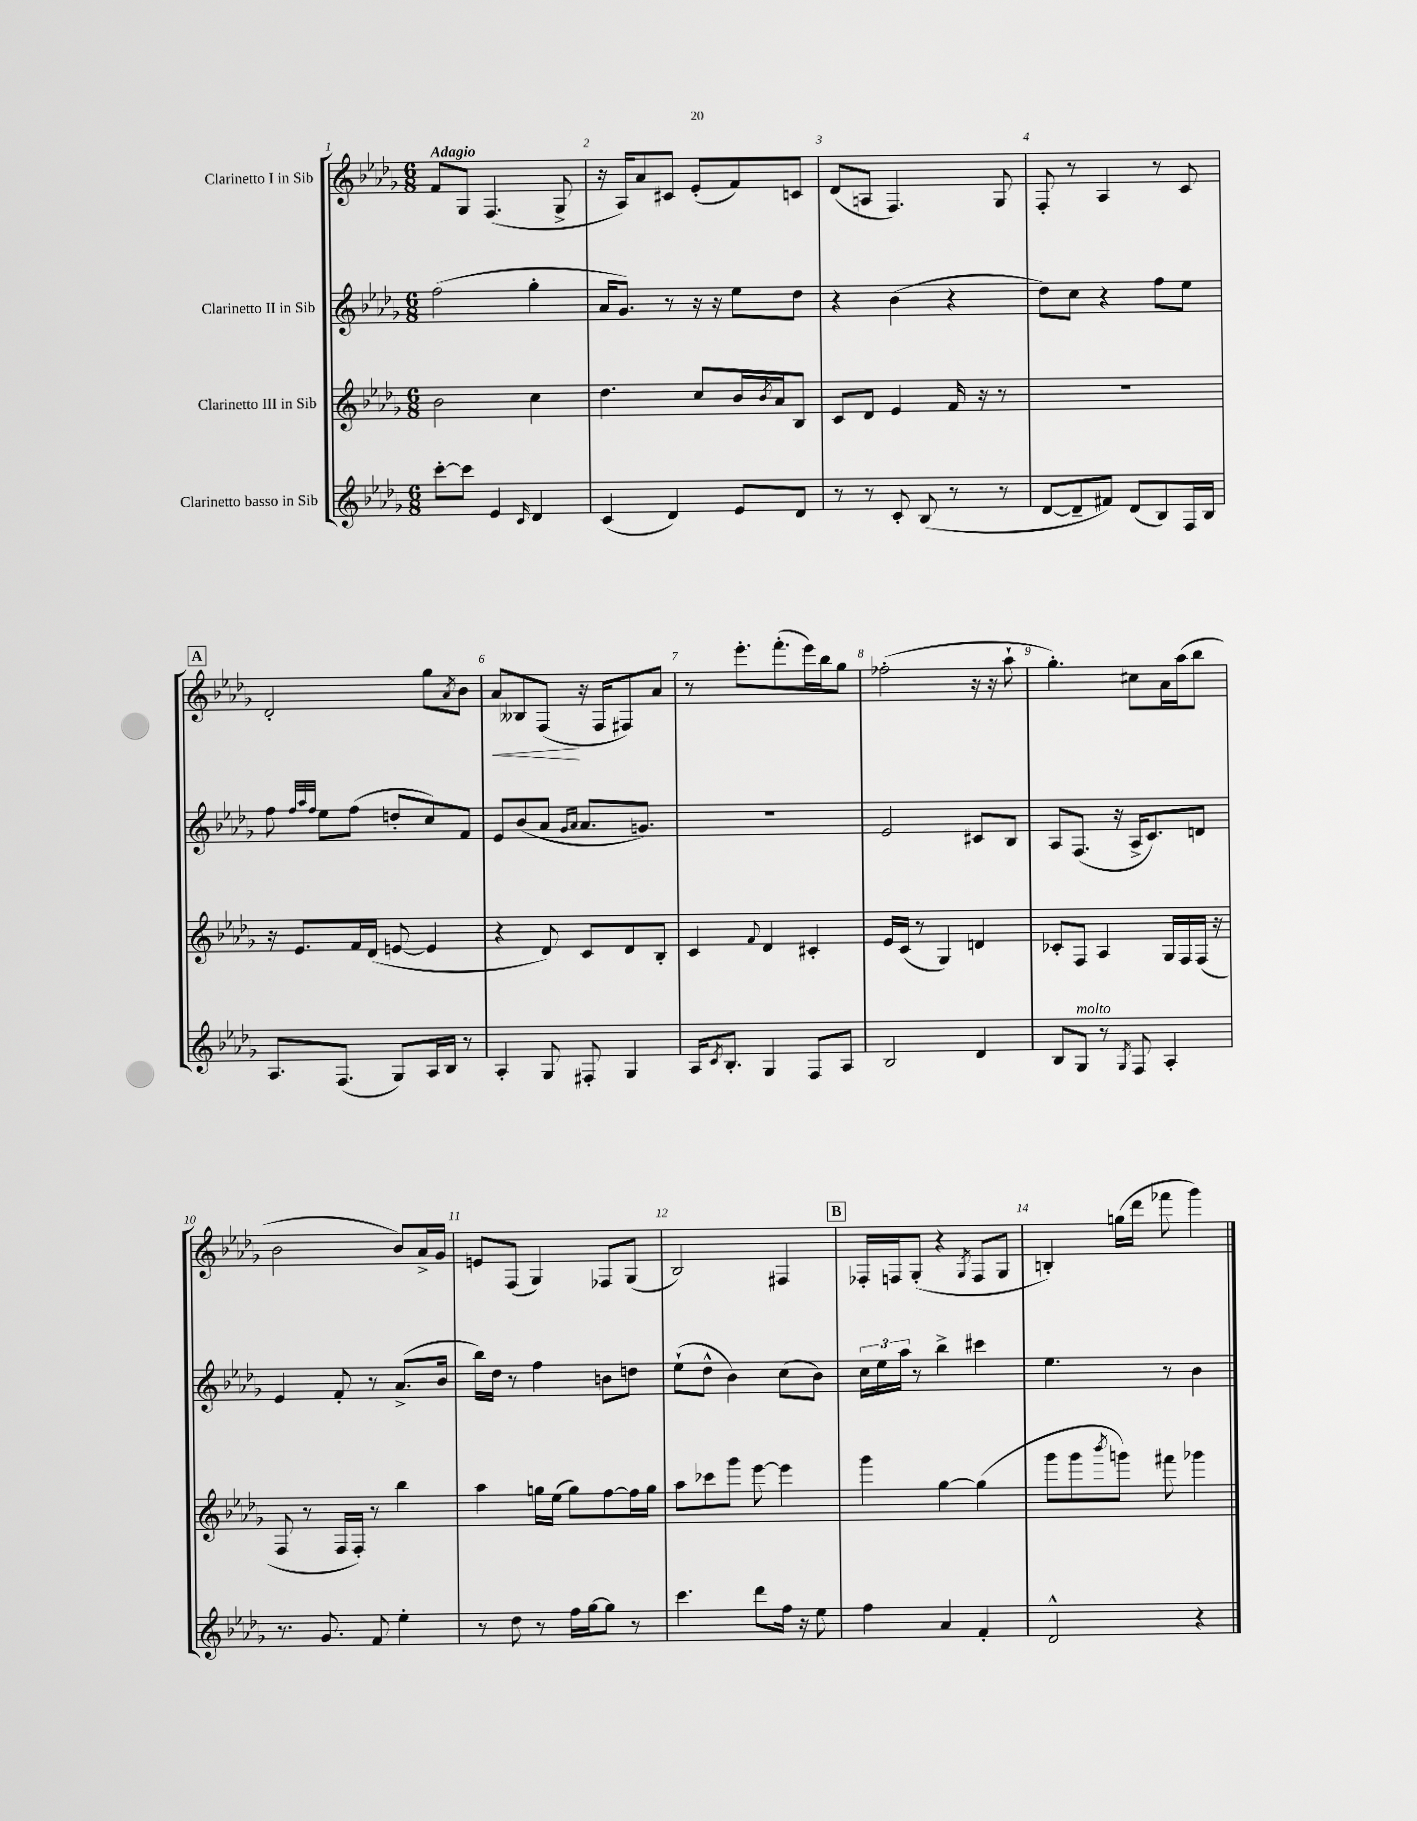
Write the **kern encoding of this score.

**kern	**kern	**kern	**kern
*staff4	*staff3	*staff2	*staff1
*clefG2	*clefG2	*clefG2	*clefG2
*k[b-e-a-d-g-]	*k[b-e-a-d-g-]	*k[b-e-a-d-g-]	*k[b-e-a-d-g-]
*M6/8	*M6/8	*M6/8	*M6/8
[8ccc'\L	2b-\	(2ff\	8f/L
8ccc\]J	.	.	8G-/J
4e-/	.	.	(4.F/
16qqc/	.	.	.
4d-/	4cc\	4gg-'\	.
.	.	.	8G-^/
=	=	=	=
(4c/	4.dd-\	16a-/LK	16r
.	.	8.g-/J)	16A-/LK)
.	.	.	8a-/
4d-/)	.	8r	8c#/J
.	8cc/L	16r	(8e-'/L
.	.	16r	.
8e-/L	16b-/L	8ee-\L	8f/)
.	8qb-/	.	.
.	16a-/J	.	.
8d-/J	8B-/J	8dd-\J	8c/J
=	=	=	=
8r	8c/L	4r	(8d-/L
8r	8d-/J	.	8A/J
8c'/	4e-/	(4b-\	4.F/)
(8B-/	.	.	.
8r	16f/	4r	.
.	16r	.	.
8r	8r	.	8G-/
=	=	=	=
[8d-/L	2.r	8dd-\L)	8F'/
8d-~/]	.	8cc\J	8r
8f#/J)	.	4r	4A-/
(8d-/L	.	.	.
8B-/)	.	8ff\L	8r
16F/L	.	8ee-\J	8c/
16B-/JJ	.	.	.
=	=	=	=
8.A-/L	16r	8ff\	2d-'/
.	8.e-/L	.	.
.	.	32qqff/LLL	.
.	.	32qqaa-/	.
.	.	32qqff/JJJ	.
.	.	8ee-\L	.
(8.F/J	.	.	.
.	16f/L	(8ff\J	.
.	(16d-/JJ	.	.
8G-/L)	[8e/	8dd'/L	.
16A-/L	4e/]	8cc/)	8gg-\L
16B-/JJ	.	.	.
.	.	.	8qa-/
8r	.	8f/J	8b-\J
=	=	=	=
4A-'/	4r	8e-/L	8a-/L
.	.	(8b-/	8B--/
8G-/	8d-/)	8a-/J	(8F/J
.	.	16qqg-/LL	.
.	.	16qqa-/JJ	.
8F#'/	8c/L	8.a-/L	16r
.	.	.	16F/LK
4G-/	8d-/	.	8F#/)
.	.	8.g/J)	.
.	8B-'/J	.	8a-/J
=	=	=	=
16A-/LK	4c/	2.r	8r
8qc/	.	.	.
8.B-'/J	.	.	.
.	.	.	8.eee-'\L
.	8qqf/	.	.
4G-/	4d-/	.	.
.	.	.	(8.fff'\
8F/L	4c#'/	.	16eee-\L)
.	.	.	16bb-\J
8A-/J	.	.	8gg-\J
=	=	=	=
2B-/	16e-/LL	2e-/	(2ff-'\
.	(16c/JJ	.	.
.	8r	.	.
.	4G-/)	.	.
4d-/	4d/	8c#/L	16r
.	.	.	16r
.	.	8B-/J	8aa-`\
=	=	=	=
8B-/L	8c-'/L	8A-/L	4.gg-'\)
8G-/J	8F/J	(8.F/J	.
8r	4A-/	.	.
.	.	16r	.
8qG-/	.	.	.
8F/	.	16A-^/LK	8cc#\L
.	.	8.c/)	.
4A-'/	16G-/LL	.	16a-\L
.	16F/	.	(16aa-\J
.	(16F/JJ	8d/J	8bb-\J
.	16r	.	.
=	=	=	=
8.r	8F/	4e-/	2b-\
.	8r	.	.
8.g-/	.	.	.
.	16F/LL	8f'/	.
.	16F'/JJ)	.	.
8f/	8r	8r	.
4ee-'\	4bb-\	(8.a-^/L	8b-/L)
.	.	.	16a-^/L
.	.	16b-/Jk	16g-/JJ
=	=	=	=
8r	4aa-\	16bb-\LL)	8e/L
.	.	16dd-\JJ	.
8dd-\	.	8r	(8F/J
8r	16gg\LL	4ff\	4G-/)
.	(16ee-\JJ	.	.
16ff\LL	8gg\L)	.	.
[16gg-\J	.	.	.
8gg-\]J	[8ff\	8b\L	8F-/L
8r	16ff\]L	8dd\J	(8G-/J
.	16gg\JJ	.	.
=	=	=	=
4.ccc\	8aa-\L	(8ee-`\L	2B-/)
.	8ccc-\	8dd-^^\J	.
.	8ggg-\J	4b-\)	.
8ddd-\L	[8eee-\	.	.
16ff\Jk	4eee-\]	(8cc\L	4F#/
16r	.	.	.
8ee-\	.	8b-\J)	.
=	=	=	=
4ff\	4ggg-\	24cc\LL	16F-'/LL
.	.	24ee-\	.
.	.	.	16F/J
.	.	24aa-\JJ	.
.	.	8r	(8G-'/J
4a-/	[4gg-\	4bb-^\	4r
.	.	.	8qG-/
4f'/	(4gg-\]	4ccc#\	8F/L
.	.	.	8G-/J
=	=	=	=
2d-^^/	8ggg-\L	4.ee-\	4B'/)
.	8ggg-\	.	.
.	8qbbb-/	.	.
.	8ggg\J)	.	(16gg\LL
.	.	.	16ddd-\JJ
.	8fff#\	8r	8fff-\
4r	4ggg-\	4b-\	4ggg-\)
==	==	==	==
*-	*-	*-	*-
